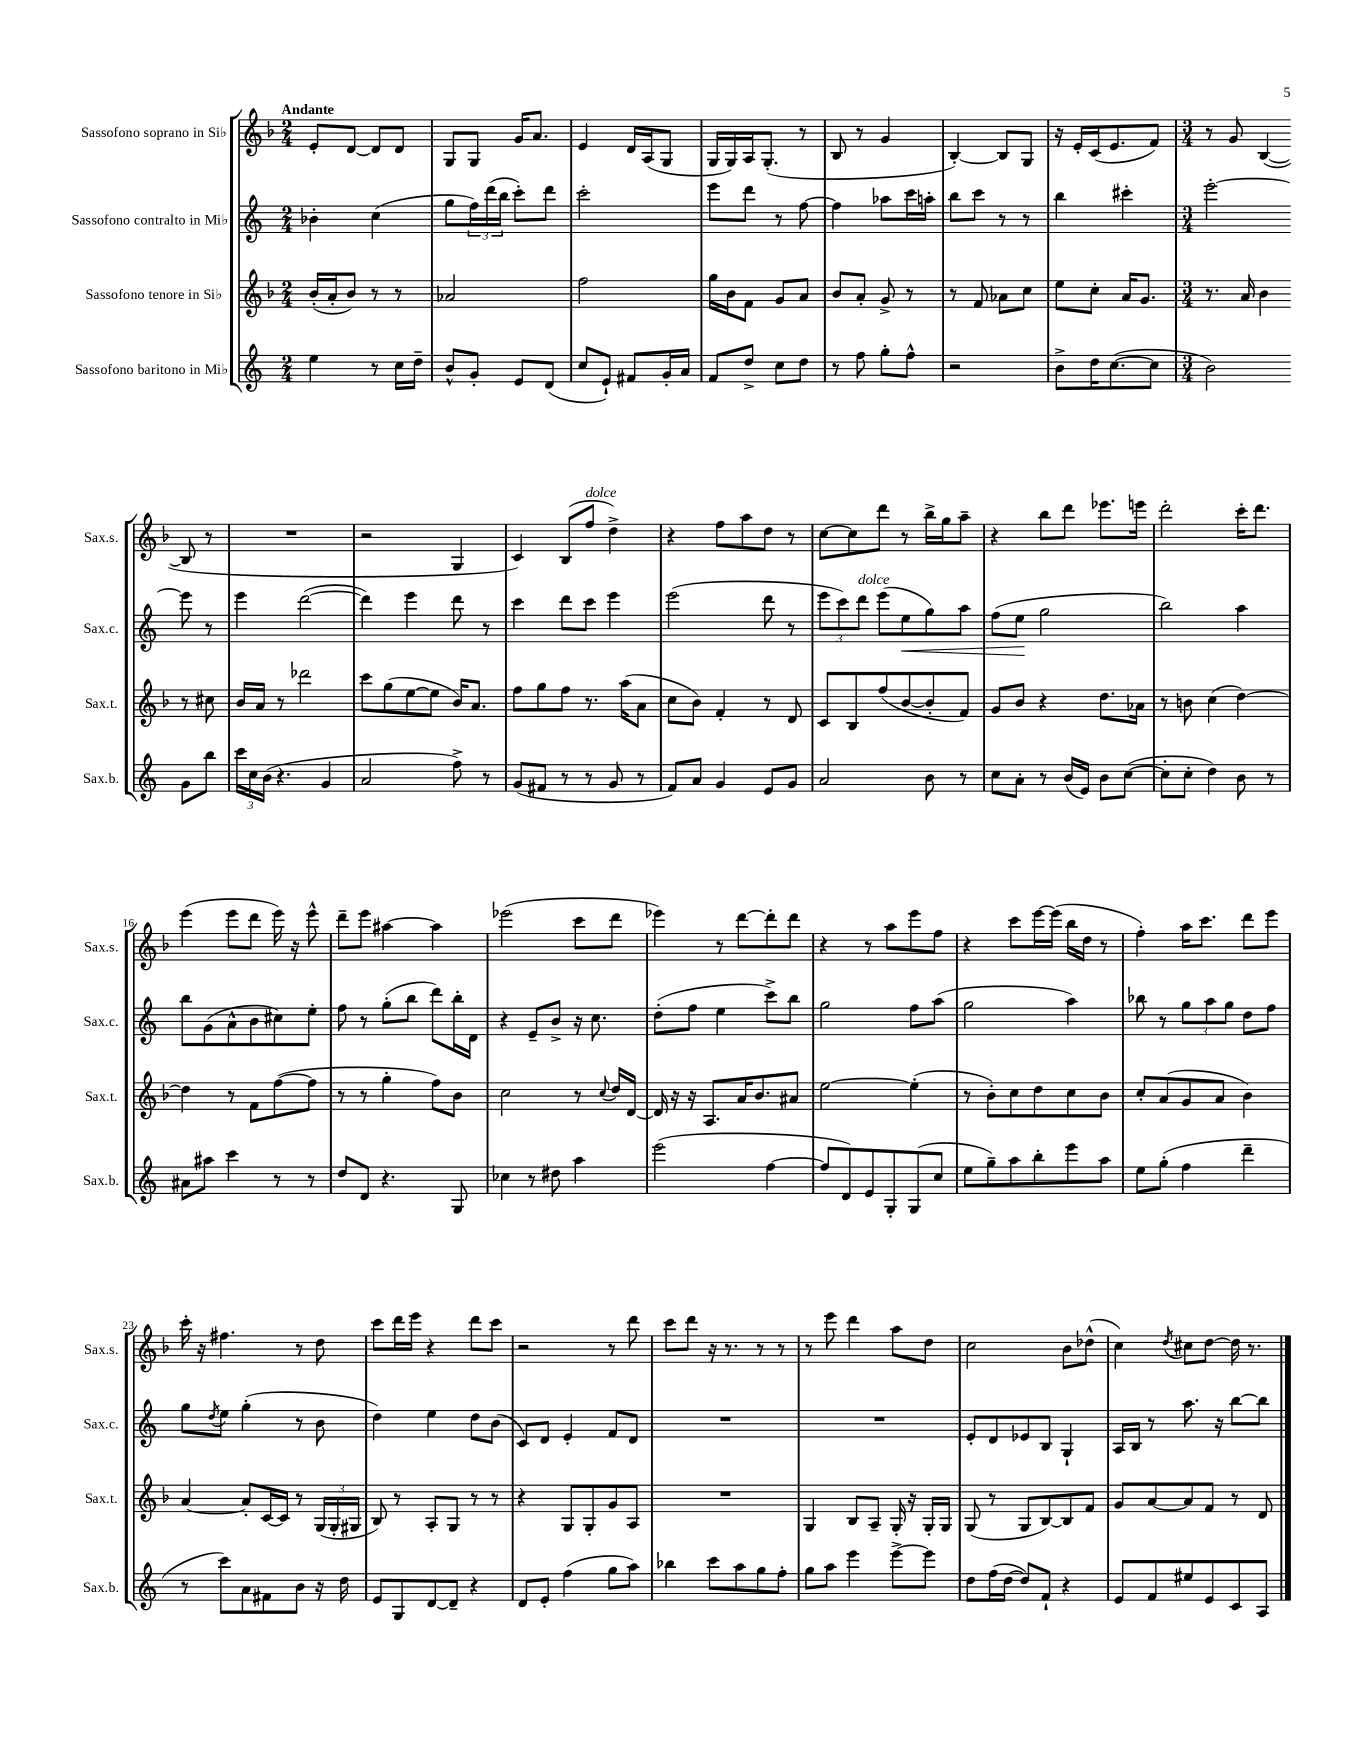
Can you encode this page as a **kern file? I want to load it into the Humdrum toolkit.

**kern	**kern	**kern	**dynam	**kern
*part4	*part3	*part2	*part2	*part1
*staff4	*staff3	*staff2	*staff2	*staff1
*I"Sassofono baritono in Mi♭	*I"Sassofono tenore in Si♭	*I"Sassofono contralto in Mi♭	*	*I"Sassofono soprano in Si♭
*I'Sax.b.	*I'Sax.t.	*I'Sax.c.	*	*I'Sax.s.
*clefG2	*clefG2	*clefG2	*	*clefG2
*k[]	*k[b-]	*k[]	*	*k[b-]
*M2/4	*M2/4	*M2/4	*	*M2/4
=1	=1	=1	=1	=1
!	!	!	!	!LO:TX:a:B:t=Andante
4ee\	(16b-'/LL	4b-X'\	.	8e'/L
.	16a'/J	.	.	.
.	8b-/J)	.	.	[8d/J
8r	8r	(4cc\	.	8d/L]
16cc\LL	8r	.	.	8d/J
16dd~\JJ	.	.	.	.
=2	=2	=2	=2	=2
8b^^/L	2a-X/	8gg\L	.	8G/L
8g'/J	.	24ff\L)	.	8G/J
.	.	(24ddd\	.	.
.	.	24bb\JJ	.	.
8e/L	.	8ccc'\L)	.	16g/KL
.	.	.	.	8.a/J
(8d/J	.	8ddd\J	.	.
=3	=3	=3	=3	=3
8cc/L	2ff\	2ccc'\	.	4e/
8e`/J)	.	.	.	.
8f#X/L	.	.	.	16d/LL
.	.	.	.	(16A/J
16g'/L	.	.	.	8G/J
16a/JJ	.	.	.	.
=4	=4	=4	=4	=4
8f/L	16gg\LL	8eee\L	.	16G/LL
.	16b-\J	.	.	16G/)
8dd^/J	8f\J	8ddd\J	.	16A/J
.	.	.	.	(8.G'/J
8cc\L	8g/L	8r	.	.
8dd\J	8a/J	[8ff\	.	8r
=5	=5	=5	=5	=5
8r	8b-/L	4ff\]	.	8B-/
8ff\	8a'/J	.	.	8r
8gg'\L	8g^/	8aa-X\L	.	4g/
8ff^^\J	8r	16ccc\L	.	.
.	.	16aan'\JJ	.	.
=6	=6	=6	=6	=6
2r	8r	8bb\L	.	[4B-'/)
.	8f/	8ccc\J	.	.
.	8a-X\L	8r	.	8B-/L]
.	8cc\J	8r	.	8G/J
=7	=7	=7	=7	=7
8b^\L	8ee\L	4bb\	.	16r
.	.	.	.	16e'/LL
16dd\K	8cc'\J	.	.	(16c/J
([8.cc\	.	.	.	8.e/
.	16a/KL	4ccc#X'\	.	.
.	8.g/J	.	.	.
8cc\J]	.	.	.	8f/J)
=8	=8	=8	=8	=8
*M3/4	*M3/4	*M3/4	*	*M3/4
2b\)	8.r	[2eee'\	.	8r
.	.	.	.	8g/
.	16a/	.	.	.
.	4b-\	.	.	([4B-/
8g\L	8r	8eee\]	.	8B-/]
8bb\J	8cc#X\	8r	.	8r
!!LO:LB:g=z
=9	=9	=9	=9	=9
24ccc\LL	16b-/LL	4eee\	.	2.r
24cc\	.	.	.	.
.	16a/JJ	.	.	.
(24b\JJ	.	.	.	.
4.r	8r	.	.	.
.	2ddd-X\	([2ddd\	.	.
4g/	.	.	.	.
=10	=10	=10	=10	=10
2a/	8ccc\L	4ddd\])	.	2r
.	(8gg\	.	.	.
.	[8ee\	4eee\	.	.
.	8ee\J]	.	.	.
8ff^\)	16b-/KL)	8ddd\	.	4G/
.	8.a/J	.	.	.
8r	.	8r	.	.
=11	=11	=11	=11	=11
(8g/L	8ff\L	4ccc\	.	4c/)
8f#X/J	8gg\	.	.	.
8r	8ff\J	8ddd\L	.	(8B-/L
!	!	!	!	!LO:TX:a:i:t=dolce
8r	8.r	8ccc\J	.	8ff/J
8g/	.	4eee\	.	4dd^\)
.	(16aa\KL	.	.	.
8r	8a\J	.	.	.
=12	=12	=12	=12	=12
8f/L)	8cc\L	(2eee\	.	4r
8a/J	8b-\J)	.	.	.
4g/	4f'/	.	.	8ff\L
.	.	.	.	8aa\
8e/L	8r	8ddd\	.	8dd\J
8g/J	8d/	8r	.	8r
=13	=13	=13	=13	=13
2a/	8c/L	12eee\L	.	[8cc\L
.	.	12ccc\)	.	.
.	8B-/	.	.	8cc\]
!	!	!LO:TX:a:i:t=dolce	!	!
.	.	12ddd\J	.	.
.	(8ff/	(8eee\L	.	8ddd\J
!	!	!	!LO:HP:b	!
.	[8b-/	8ee\	<	8r
8b\	8b-'/]	8gg\)	.	16bb-^\LL
.	.	.	.	16gg\J
8r	8f/J)	8aa\J	.	8aa~\J
=14	=14	=14	=14	=14
8cc\L	8g/L	(8ff\L	.	4r
8a'\J	8b-/J	8ee\J	.	.
8r	4r	2gg\	[	8bb-\L
(16b/LL	.	.	.	8ddd\J
16e/JJ)	.	.	.	.
8b\L	8.dd\L	.	.	8.eee-X\L
([8cc\J	.	.	.	.
.	16a-X\Jk	.	.	16eeen\Jk
=15	=15	=15	=15	=15
8cc'\L]	8r	2bb\)	.	2ddd'\
8cc'\J	8bn\	.	.	.
4dd\)	(4cc\	.	.	.
8b\	[4dd\)	4aa\	.	16ccc'\KL
.	.	.	.	8.ddd\J
8r	.	.	.	.
!!LO:LB:g=z
=16	=16	=16	=16	=16
8a#X\L	4dd\]	8bb\L	.	(4eee\
8aa#X\J	.	(8g\	.	.
4ccc\	8r	8a^^\	.	8eee\L
.	8f\L	8b\	.	8ddd\J
8r	([8ff\	8cc#X\)	.	16eee\)
.	.	.	.	16r
8r	8ff\J]	8ee'\J	.	8eee^^\
=17	=17	=17	=17	=17
8dd/L	8r	8ff\	.	8ddd~\L
8d/J	8r	8r	.	8eee\J
4.r	4gg'\	(8gg'\L	.	[4aa#X\
.	.	8bb\J	.	.
.	8ff\L)	8ddd\L)	.	4aa#\]
8G/	8b-\J	16bb'\L	.	.
.	.	16d\JJ	.	.
=18	=18	=18	=18	=18
4cc-X\	2cc\	4r	.	(2eee-X\
8r	.	8e~/L	.	.
8dd#X\	.	8b^/J	.	.
4aa\	8r	16r	.	8ccc\L
.	.	8.cc\	.	.
.	8qqcc/	.	.	.
.	16dd/LL	.	.	8ddd\J
.	[16d/JJ	.	.	.
=19	=19	=19	=19	=19
(2eee\	16d/]	(8dd'\L	.	4eee-X\)
.	16r	.	.	.
.	16r	8ff\J	.	.
.	8.A/L	.	.	.
.	.	4ee\	.	8r
.	16a/K	.	.	[8ddd\L
.	8.b-/	.	.	.
[4ff\	.	8ccc^\L)	.	8ddd'\]
.	8a#X/J	8bb\J	.	8ddd\J
=20	=20	=20	=20	=20
8ff/L]	[2ee\	2gg\	.	4r
8d/)	.	.	.	.
8e/	.	.	.	8r
8G'/	.	.	.	8aa\L
(8G/	(4ee'\]	8ff\L	.	8eee\
8cc/J	.	(8aa\J	.	8ff\J
=21	=21	=21	=21	=21
8ee\L	8r	2gg\	.	4r
8gg~\)	8b-'\L)	.	.	.
8aa\	8cc\	.	.	8ccc\L
8bb'\	8dd\	.	.	[16eee\L
.	.	.	.	(16eee\JJ]
8eee\	8cc\	4aa\)	.	16bb-\LL
.	.	.	.	16dd\JJ
8aa\J	8b-\J	.	.	8r
=22	=22	=22	=22	=22
8ee\L	8cc'/L	8bb-X\	.	4ff'\)
(8gg'\J	(8a/	8r	.	.
4ff\	8g/	12gg\L	.	16aa\KL
.	.	.	.	8.ccc\J
.	.	12aa\	.	.
.	8a/J	.	.	.
.	.	12gg\J	.	.
4ddd~\	4b-\)	8dd\L	.	8ddd\L
.	.	8ff\J	.	8eee\J
!!LO:LB:g=z
=23	=23	=23	=23	=23
8r	[4a/	8gg\L	.	16ccc'\
.	.	.	.	16r
.	.	8qdd/	.	.
8ccc\L)	.	8ee\J	.	4.ff#X\
8a\	8a'/L]	(4gg'\	.	.
8f#X\	[16c/L	.	.	.
.	16c/JJ]	.	.	.
8b\J	8r	8r	.	8r
16r	(24G/LL	8b\	.	8dd\
.	24G'/	.	.	.
16dd\	.	.	.	.
.	24G#X/JJ	.	.	.
=24	=24	=24	=24	=24
8e/L	8B-/)	4dd\)	.	8ccc\L
8G/	8r	.	.	16ddd\L
.	.	.	.	16eee\JJ
[8d/	8A'/L	4ee\	.	4r
8d~/J]	8G/J	.	.	.
4r	8r	8dd\L	.	8ddd\L
.	8r	(8b\J	.	8ccc\J
=25	=25	=25	=25	=25
8d/L	4r	8c/L)	.	2r
8e'/J	.	8d/J	.	.
(4ff\	8G/L	4e'/	.	.
.	8G'/	.	.	.
8gg\L	8g/	8f/L	.	8r
8aa\J)	8A/J	8d/J	.	8ddd\
=26	=26	=26	=26	=26
4bb-X\	2.r	2.r	.	8ccc\L
.	.	.	.	8ddd\J
8ccc\L	.	.	.	16r
.	.	.	.	8.r
8aa\	.	.	.	.
8gg\	.	.	.	8r
8ff'\J	.	.	.	8r
=27	=27	=27	=27	=27
8gg\L	4G/	2.r	.	8r
8aa\J	.	.	.	8eee\
4eee\	8B-/L	.	.	4ddd\
.	8A~/J	.	.	.
[8eee^\L	16G'/	.	.	8aa\L
.	16r	.	.	.
8eee\J]	16G'/LL	.	.	8dd\J
.	16G/JJ	.	.	.
=28	=28	=28	=28	=28
8dd\L	(8G/	8e'/L	.	2cc\
(16ff\L	8r	8d/	.	.
[16dd\JJ	.	.	.	.
8dd/L])	8G/L	8e-X/	.	.
8f`/J	[8B-/)	8B/J	.	.
4r	8B-/]	4G`/	.	8b-\L
.	8f/J	.	.	(8dd-X^^\J
=29	=29	=29	=29	=29
8e/L	8g/L	16A/LL	.	4cc\)
.	.	16B/JJ	.	.
8f/	[8a/	8r	.	.
.	.	.	.	8qdd/
8ee#X/	8a/]	8.aa\	.	8cc#X\L
8e/	8f/J	.	.	[8dd\J
.	.	16r	.	.
8c/	8r	[8bb\L	.	16dd\]
.	.	.	.	8.r
8A/J	8d/	8bb\J]	.	.
==	==	==	==	==
*-	*-	*-	*-	*-
